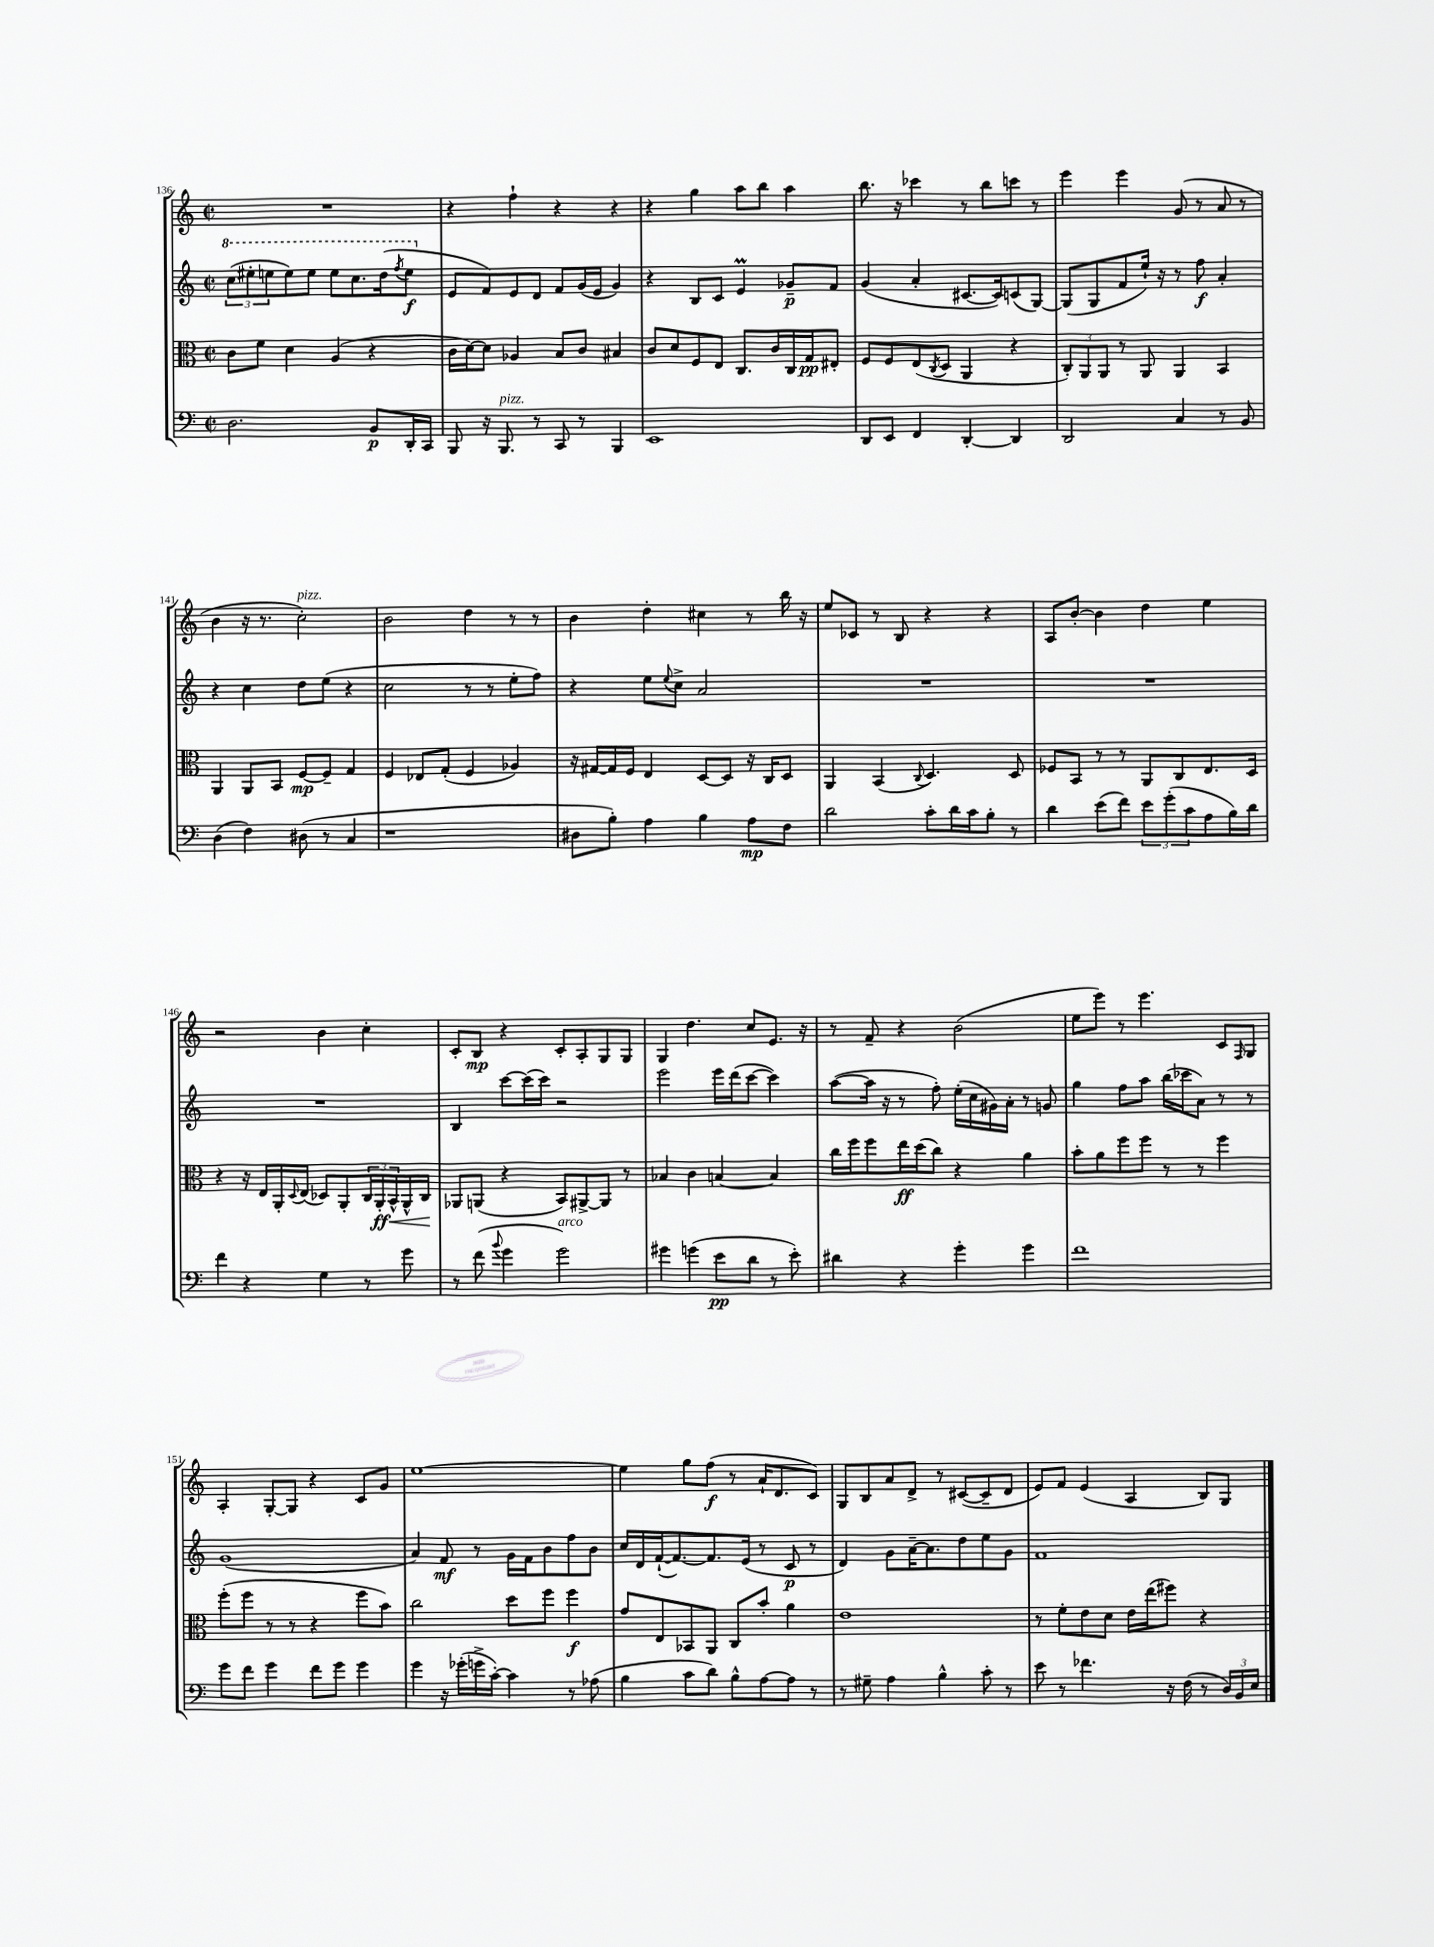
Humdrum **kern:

**kern	**dynam	**kern	**dynam	**kern	**dynam	**kern	**dynam
*part4	*part4	*part3	*part3	*part2	*part2	*part1	*part1
*staff4	*staff4	*staff3	*staff3	*staff2	*staff2	*staff1	*staff1
*clefF4	*	*clefC3	*	*clefG2	*	*clefG2	*
*k[]	*	*k[]	*	*k[]	*	*k[]	*
*M2/2	*	*M2/2	*	*M2/2	*	*M2/2	*
*met(c|)	*	*met(c|)	*	*met(c|)	*	*met(c|)	*
*	*	*	*	*8va	*	*	*
=136	=136	=136	=136	=136	=136	=136	=136
2.D\	.	8c\L	.	(12ccc\L	.	1r	.
.	.	.	.	12eee#X'\	.	.	.
.	.	8f\J	.	.	.	.	.
.	.	.	.	12eeen\	.	.	.
.	.	4d\	.	8eee\)	.	.	.
.	.	.	.	8eee\J	.	.	.
.	.	(4A/	.	8eee\L	.	.	.
.	.	.	.	8.ccc\	.	.	.
8BB/L	p	4r	.	.	.	.	.
.	.	.	.	(16ddd\k	.	.	.
.	.	.	.	8qfff/	.	.	.
16DD'/L	.	.	.	8eee\J	f	.	.
16CC/JJ	.	.	.	.	.	.	.
=137	=137	=137	=137	=137	=137	=137	=137
*	*	*	*	*X8va	*	*	*
8BBB/	.	16c\LL	.	8e/L	.	4r	.
.	.	[16d\J)	.	.	.	.	.
16r	.	8d\J]	.	8f/)	.	.	.
!LO:TX:a:i:t=pizz.	!	!	!	!	!	!	!
8.BBB/	.	.	.	.	.	.	.
.	.	4A-X/	.	8e/	.	4ff`\	.
8r	.	.	.	8d/J	.	.	.
8CC/	.	8B/L	.	8f/L	.	4r	.
8r	.	8c/J	.	(16g/L	.	.	.
.	.	.	.	16e/JJ	.	.	.
4BBB/	.	4B#X/	.	4g/)	.	4r	.
=138	=138	=138	=138	=138	=138	=138	=138
1EE	.	8c/L	.	4r	.	4r	.
.	.	8d/	.	.	.	.	.
.	.	8F/	.	8B/L	.	4gg\	.
.	.	8E/J	.	8c/J	.	.	.
.	.	8.C/L	.	4em/	.	8aa\L	.
.	.	.	.	.	.	8bb\J	.
.	.	16c/L	.	.	.	.	.
.	.	16C/	.	8g-X~/L	p	4aa\	.
.	.	16G/J	pp	.	.	.	.
.	.	8E#X'/J	.	8f/J	.	.	.
=139	=139	=139	=139	=139	=139	=139	=139
8DD/L	.	8F/L	.	(4g/	.	8.bb\	.
8EE/J	.	8F/	.	.	.	.	.
.	.	.	.	.	.	16r	.
4FF/	.	(8E/	.	4a'/	.	4ccc-X\	.
.	.	8qC/	.	.	.	.	.
.	.	8D/J	.	.	.	.	.
[4DD'/	.	4AA/	.	[8.c#X/L	.	8r	.
.	.	.	.	.	.	8bb\L	.
.	.	.	.	16c#/k])	.	.	.
4DD/]	.	4r	.	(8cn/	.	8cccn\J	.
.	.	.	.	[8G/J)	.	8r	.
=140	=140	=140	=140	=140	=140	=140	=140
2DD/	.	12C'/L)	.	(8G/L]	.	4eee\	.
.	.	12AA/	.	.	.	.	.
.	.	.	.	8G/	.	.	.
.	.	12AA/J	.	.	.	.	.
.	.	8r	.	8f/	.	4eee\	.
.	.	8AA/	.	16ee`/Jk)	.	.	.
.	.	.	.	16r	.	.	.
4C/	.	4AA/	.	8r	.	(8g/	.
.	.	.	.	8ff\	f	8r	.
8r	.	4BB/	.	4a'/	.	8a/	.
8BB/	.	.	.	.	.	8r	.
!!LO:LB:g=z
=141	=141	=141	=141	=141	=141	=141	=141
(4D\	.	4AA/	.	4r	.	4b\	.
4F\)	.	8AA/L	.	4cc\	.	16r	.
.	.	.	.	.	.	8.r	.
.	.	8BB/J	.	.	.	.	.
!	!	!	!	!	!	!LO:TX:a:i:t=pizz.	!
(8D#X\	.	[8F/L	mp	8dd\L	.	2cc'\)	.
8r	.	8F~/J]	.	(8ee\J	.	.	.
4C/	.	4G/	.	4r	.	.	.
=142	=142	=142	=142	=142	=142	=142	=142
1r	.	4F/	.	2cc\	.	2b\	.
.	.	8E-X/L	.	.	.	.	.
.	.	(8G'/J	.	.	.	.	.
.	.	4F/	.	8r	.	4dd\	.
.	.	.	.	8r	.	.	.
.	.	4A-X/)	.	8ee'\L	.	8r	.
.	.	.	.	8ff\J)	.	8r	.
=143	=143	=143	=143	=143	=143	=143	=143
8D#X\L	.	16r	.	4r	.	4b\	.
.	.	[16G#X/LL	.	.	.	.	.
8B'\J)	.	16G#/]	.	.	.	.	.
.	.	16F/JJ	.	.	.	.	.
4A\	.	4E/	.	8ee\L	.	4dd'\	.
.	.	.	.	8qqee/	.	.	.
.	.	.	.	8cc^\J	.	.	.
4B\	.	[8D/L	.	2a/	.	4cc#X\	.
.	.	8D/J]	.	.	.	.	.
8A\L	mp	16r	.	.	.	8r	.
.	.	16C/KL	.	.	.	.	.
8F\J	.	8D/J	.	.	.	16bb\	.
.	.	.	.	.	.	16r	.
=144	=144	=144	=144	=144	=144	=144	=144
2d\	.	4AA/	.	1r	.	8ee/L	.
.	.	.	.	.	.	8c-X/J	.
.	.	(4BB/	.	.	.	8r	.
.	.	.	.	.	.	8B/	.
.	.	8qqC/	.	.	.	.	.
8c'\L	.	4.D/)	.	.	.	4r	.
16d\L	.	.	.	.	.	.	.
16c\J	.	.	.	.	.	.	.
8B'\J	.	.	.	.	.	4r	.
8r	.	8D/	.	.	.	.	.
=145	=145	=145	=145	=145	=145	=145	=145
4d\	.	8F-X/L	.	1r	.	8A/L	.
.	.	8BB/J	.	.	.	[8b'/J	.
(8e\L	.	8r	.	.	.	4b\]	.
8f\J)	.	8r	.	.	.	.	.
12e\L	.	8AA/L	.	.	.	4dd\	.
(12g'\	.	.	.	.	.	.	.
.	.	8C/	.	.	.	.	.
12c\	.	.	.	.	.	.	.
8A\	.	8.E/	.	.	.	4ee\	.
16B\L)	.	.	.	.	.	.	.
16d\JJ	.	16D/Jk	.	.	.	.	.
!!LO:LB:g=z
=146	=146	=146	=146	=146	=146	=146	=146
4f\	.	4r	.	1r	.	2r	.
4r	.	16r	.	.	.	.	.
.	.	16E/LL	.	.	.	.	.
.	.	16AA'/	.	.	.	.	.
.	.	8qqD/	.	.	.	.	.
.	.	(16E/JJ	.	.	.	.	.
4G\	.	8D-X/L)	.	.	.	4b\	.
.	.	8AA'/	.	.	.	.	.
8r	.	24C/L	.	.	.	4cc'\	.
.	.	24AA'/	ff	.	.	.	.
!	!	!	!LO:HP:b	!	!	!	!
.	.	24BB^^/	<	.	.	.	.
8g\	.	16AA^^/	.	.	.	.	.
.	.	16C/JJ	.	.	.	.	.
.	.	.	[	.	.	.	.
=147	=147	=147	=147	=147	=147	=147	=147
8r	.	8AA-X/L	.	4B/	.	8c'/L	.
(8f\	.	(8AAn/J	.	.	.	8B/J	mp
8qqb/	.	.	.	.	.	.	.
4g\	.	4r	.	[8ccc\L	.	4r	.
.	.	.	.	(16ccc\L]	.	.	.
.	.	.	.	16ccc\JJ)	.	.	.
!LO:TX:a:i:t=arco	!	!	!	!	!	!	!
2g\)	.	8BB/L)	.	2r	.	8c'/L	.
.	.	[8AA#X^/	.	.	.	8A'/	.
.	.	8AA#/J]	.	.	.	8G/	.
.	.	8r	.	.	.	8G/J	.
=148	=148	=148	=148	=148	=148	=148	=148
4g#X\	.	4B-X/	.	2eee\	.	4G/	.
(4gn\	.	4c\	.	.	.	4.dd\	.
8e\L	pp	[4Bn/	.	16eee\LL	.	.	.
.	.	.	.	(16ddd\J	.	.	.
8d\J	.	.	.	[8ccc\J	.	8cc/L	.
8r	.	4B/]	.	4ccc\])	.	8.e/J	.
8e'\)	.	.	.	.	.	.	.
.	.	.	.	.	.	16r	.
=149	=149	=149	=149	=149	=149	=149	=149
4d#X\	.	16cc\LL	.	([8aa\L	.	8r	.
.	.	16ff\J	.	.	.	.	.
.	.	8ff\	.	16aa\Jk]	.	8f~/	.
.	.	.	.	16r	.	.	.
4r	.	16ee\L	ff	8r	.	4r	.
.	.	(16dd\J	.	.	.	.	.
.	.	8cc\J)	.	8ff'\)	.	.	.
4g'\	.	4r	.	(16ee'\LL	.	(2b\	.
.	.	.	.	16cc\	.	.	.
.	.	.	.	16g#X\)	.	.	.
.	.	.	.	16a'\JJ	.	.	.
4g\	.	4a\	.	8r	.	.	.
.	.	.	.	8gn/	.	.	.
=150	=150	=150	=150	=150	=150	=150	=150
1f	.	8b'\L	.	4gg\	.	8ee\L	.
.	.	8a\	.	.	.	8eee\J)	.
.	.	8ff\	.	8ff\L	.	8r	.
.	.	8ff\J	.	8aa\J	.	4.eee\	.
.	.	8r	.	(16bb\LL	.	.	.
.	.	.	.	16ccc-X\J	.	.	.
.	.	8r	.	8a\J)	.	.	.
.	.	4ff\	.	8r	.	8c/L	.
.	.	.	.	.	.	16qqF/	.
.	.	.	.	8r	.	8G/J	.
!!LO:LB:g=z
=151	=151	=151	=151	=151	=151	=151	=151
8g\L	.	(8ff'\L	.	(1g	.	4A'/	.
8f\J	.	8ff\J	.	.	.	.	.
4g\	.	8r	.	.	.	[8G'/L	.
.	.	8r	.	.	.	8G/J]	.
8f\L	.	4r	.	.	.	4r	.
8g\J	.	.	.	.	.	.	.
4g\	.	8ff\L	.	.	.	8c/L	.
.	.	8b\J)	.	.	.	8g/J	.
=152	=152	=152	=152	=152	=152	=152	=152
4g\	.	2cc\	.	4a/)	.	[1ee	.
16r	.	.	.	8f/	mf	.	.
(16g-X'\LL	.	.	.	.	.	.	.
16gn^\	.	.	.	8r	.	.	.
[16c'\JJ)	.	.	.	.	.	.	.
4c\]	.	8dd\L	.	16g\LL	.	.	.
.	.	.	.	16f\J	.	.	.
.	.	8ff\J	.	8b\	.	.	.
8r	.	4ff\	f	8ff\	.	.	.
(8A-X\	.	.	.	8b\J	.	.	.
=153	=153	=153	=153	=153	=153	=153	=153
4B\	.	8g/L	.	16cc/LL	.	4ee\]	.
.	.	.	.	16d/	.	.	.
.	.	8E/	.	([16f`/J	.	.	.
.	.	.	.	8.f/_)	.	.	.
8c\L	.	8BB-X/	.	.	.	8gg\L	.
8d\J)	.	8AA/J	.	8.f/]	.	(8ff\J	f
8B^^\L	.	8C/L	.	.	.	8r	.
.	.	.	.	(16e/Jk	.	.	.
[8A\	.	8b'/J	.	8r	.	16a`/KL	.
.	.	.	.	.	.	8.d/	.
8A\J]	.	4a\	.	8c/	p	.	.
8r	.	.	.	8r	.	8c/J)	.
=154	=154	=154	=154	=154	=154	=154	=154
8r	.	1e	.	4d/)	.	8G/L	.
8G#X~\	.	.	.	.	.	8B/	.
4A\	.	.	.	8g\L	.	8a/	.
.	.	.	.	[16a~\K	.	8d^/J	.
.	.	.	.	8.a\]	.	.	.
4B^^\	.	.	.	.	.	8r	.
.	.	.	.	8dd\	.	([8c#X/L	.
8c'\	.	.	.	8ee\	.	8c#~/]	.
8r	.	.	.	8g\J	.	8d/J	.
=155	=155	=155	=155	=155	=155	=155	=155
8e\	.	8r	.	1f	.	8e/L)	.
8r	.	8f'\L	.	.	.	8f/J	.
4.f-X\	.	8e\	.	.	.	(4e/	.
.	.	8d\J	.	.	.	.	.
.	.	16e\LL	.	.	.	4A/	.
.	.	(16ee\J	.	.	.	.	.
16r	.	8ff#X\J)	.	.	.	.	.
(16F\	.	.	.	.	.	.	.
8r	.	4r	.	.	.	8B/L)	.
24D/LL)	.	.	.	.	.	8G/J	.
24BB/	.	.	.	.	.	.	.
24E/JJ	.	.	.	.	.	.	.
==	==	==	==	==	==	==	==
*-	*-	*-	*-	*-	*-	*-	*-
